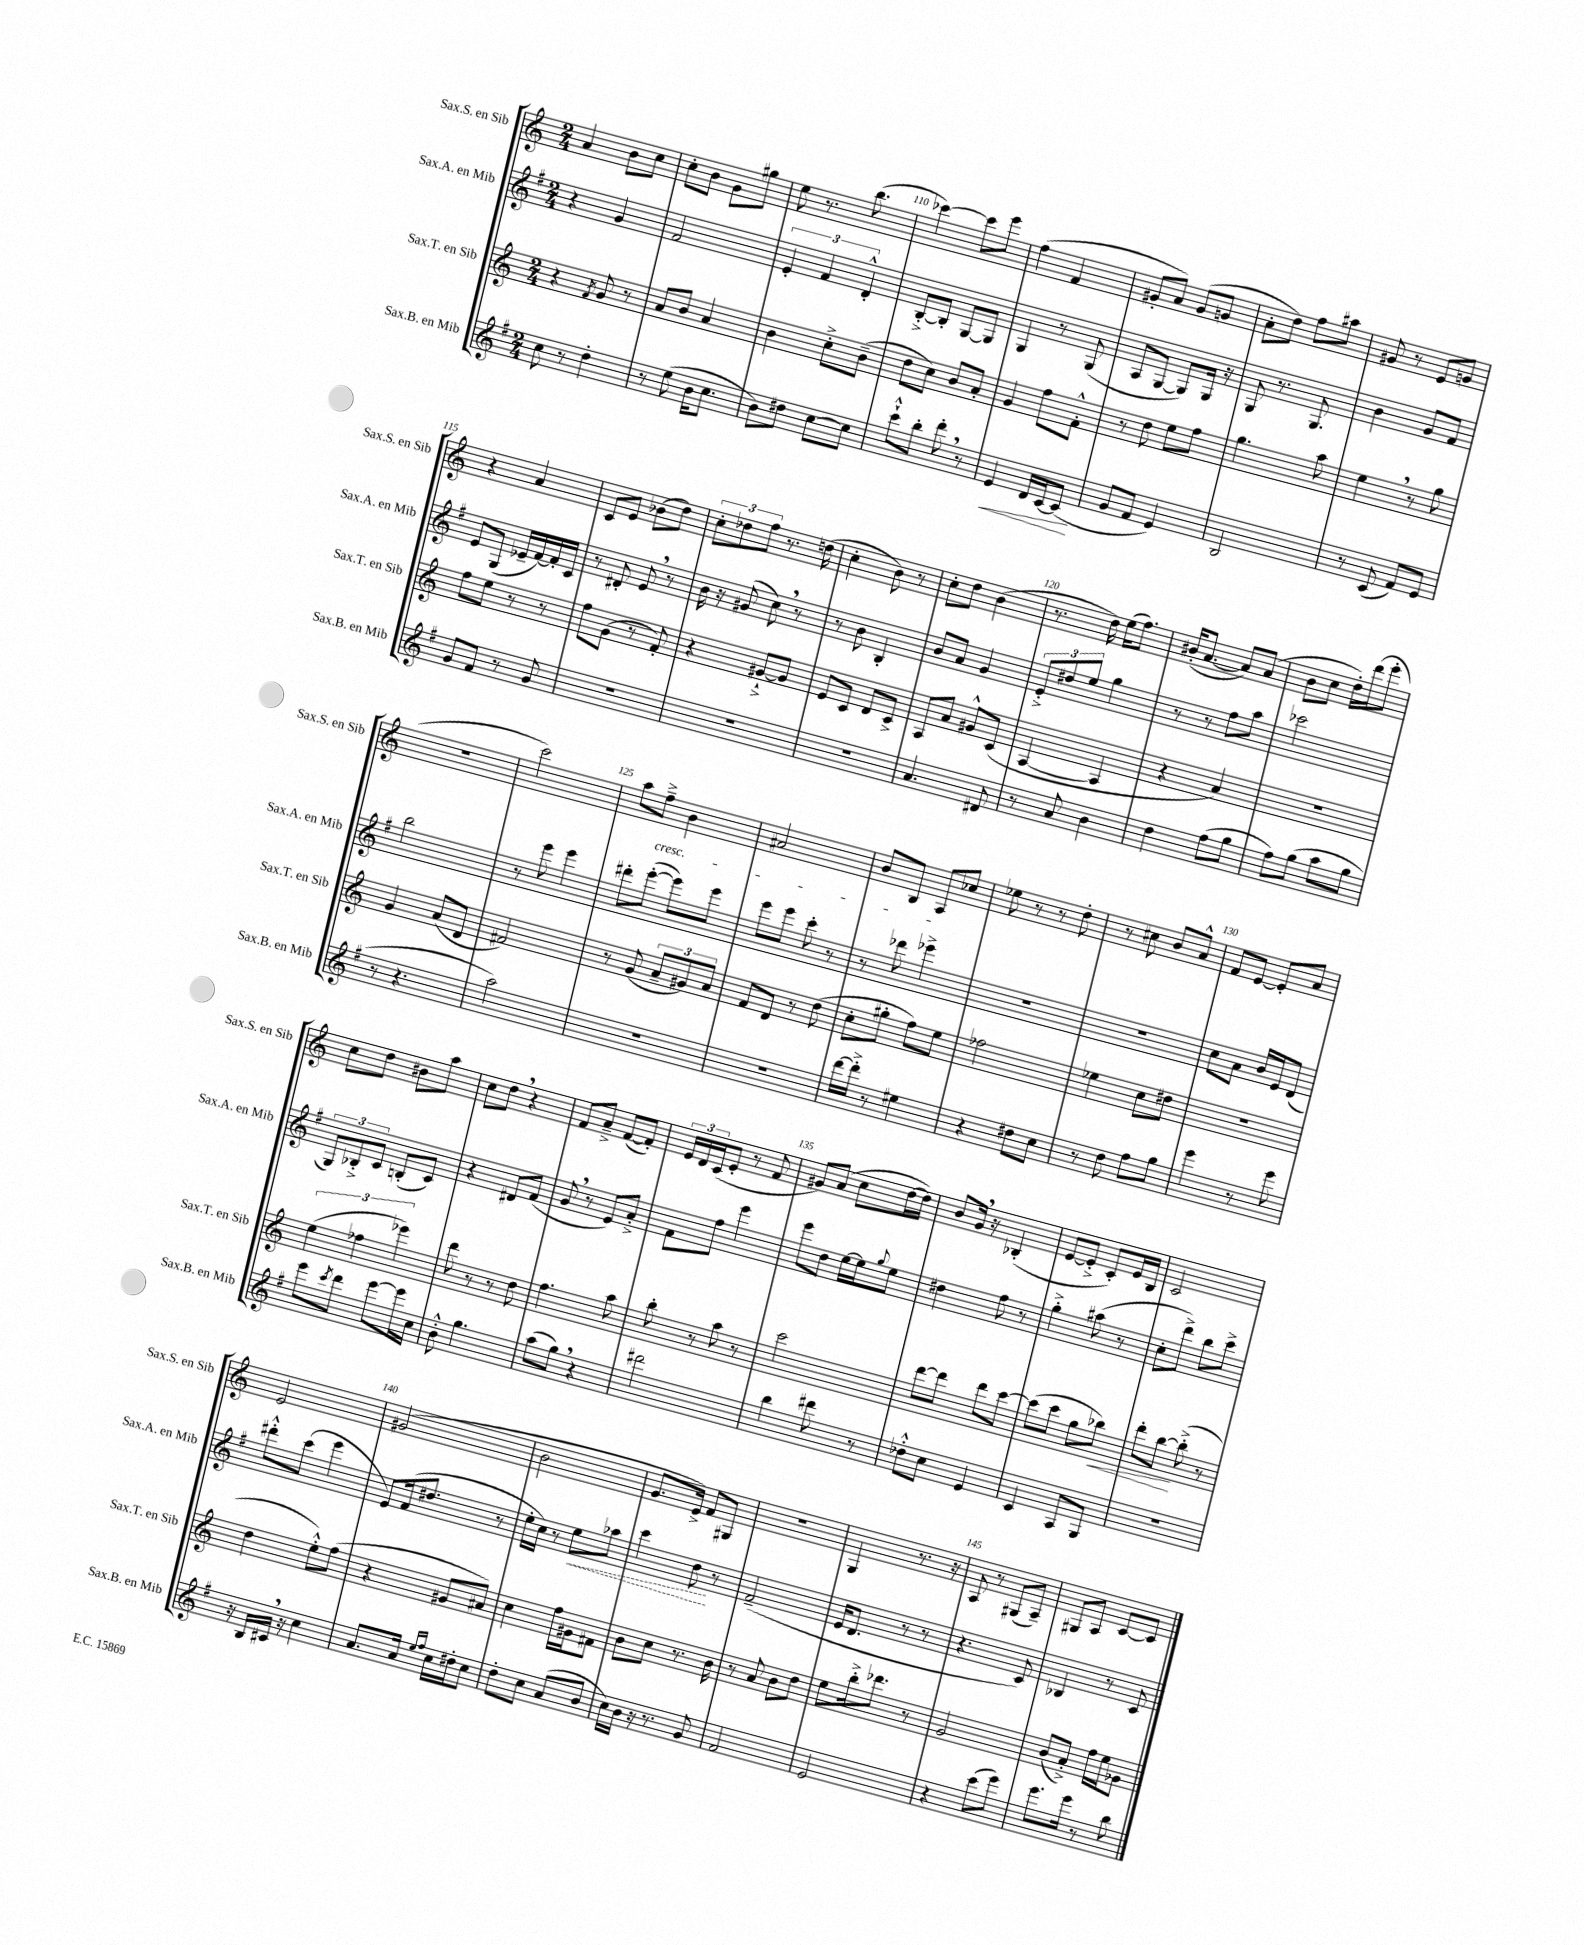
<<
\new StaffGroup <<
\new Staff = "s0" \with { instrumentName = "Sax.S. en Sib" shortInstrumentName = "Sax.S. en Sib" } {
    \clef treble \key c \major \numericTimeSignature \time 2/4
    a'4 b'8 c''8 |
    c''8-. b'8 g'8 gis''8 |
    e''8 r8. b''8.( |
    ces'''4~) ces'''8 e'''8 |
    f''4( f'4 |
    gis'8-. a'8) gis'8( g'8 |
    a'8-. d''8) f''8 ais''8 |
    gis'8 r8 e'8 g'8 |
    r4 a'4 |
    c'8 e'8 bes'8( d''8) |
    \tuplet 3/2 { c''8-. des''8 f''8 } r8. d''16( |
    c''4-. b'8) r8 |
    c''8-. d''8 b'4( |
    r8. d''16) e''16( f''8.) |
    bis'16-.( a'8.~ a'8) a'8( |
    b'8 c''8 d''16-.) d'''16( e'''8-. |
    r2 |
    c'''2) |
    a''8 f''8--->\cresc b'4 |
    ais'2 |
    b'8 b8 a8\! ces''8 |
    ees''8 r8 r8 d''8-. |
    r8 cis''8 b'8 a'8-^ |
    f'8 e'8~ e'8-. a'8 |
    c''8 d''8 bis'8 a''8 |
    c''8 d''8 \breathe r4 |
    f'8 a'8---> f'8~( f'8-.) |
    \tuplet 3/2 { e'16 d'16 c'16( } e'8-. r8 f'8 |
    gis'8) a'8( c''8 d''16~ d''16) |
    b'8 g'16 \breathe r16 bes4-.( |
    e'8~ e'8-.-> c'8-.) e'16 b16 |
    c'2 |
    e'2 |
    gis'2( |
    b'2 |
    g'8. e'16->) f'8 gis8 |
    r2 |
    g4 r8. r16 |
    a8 r8 gis8( a8--) |
    gis8 a8 c'8~ c'8 \bar "|." |
}
\new Staff = "s1" \with { instrumentName = "Sax.A. en Mib" shortInstrumentName = "Sax.A. en Mib" } {
    \clef treble \key g \major \numericTimeSignature \time 2/4
    r4 g'4 |
    fis'2 |
    \tuplet 3/2 { e'4-. fis'4 d'4-.-^ } |
    b8~-.-> b8-. g8~ g8 |
    g4 r8 g8( |
    a8 g8~ g8) g16 r16 |
    g8 r8. g8. |
    b'4 g'8 fis'8 |
    e'8 g8( ees'16-- fis'16~) fis'16-. c'16 |
    r8 dis'8-. e'8 \breathe r8 |
    b'16 r16 gis'8( c''8) \breathe r8 |
    r8 b'8 b4-. |
    b'8 a'8 g'4 |
    \tuplet 3/2 { e'8-.-> dis''8 e''8 } g''4 |
    r8 r8 fis''8 a''8 |
    ces'''2 |
    b''2 |
    r8 e'''8 e'''4 |
    dis'''8-. e'''8~-.( e'''8) e'''8 |
    e'''8 e'''8 c'''8-. r8 |
    r8 des'''8 ees'''4-> |
    R2 |
    R2 |
    c''8 a'8 b'16 e'16 d'8( |
    \tuplet 3/2 { g8) bes8-.-> c'8 } b8-.( c'8) |
    r4 dis'8 fis'8( |
    g'8 \breathe r8 e'8) a'8-.-> |
    fis'8 fis''8 e'''4 |
    e'''8 d''8 e''16~ e''16 \appoggiatura { g''8 } e''8 |
    dis''4 fis''8 r8 |
    g''4-.-> ais''8( r8 |
    c''8-. d'''8->) b''8 c'''8-> |
    dis'''8-.-^ c'''8( e'''4 |
    e'8) fis'16( dis''8. r8 |
    e''16-. c''16) r8 \once \override Hairpin.style = #'dashed-line e''8\< aes''8 |
    c'''4 d''8\! r8 |
    fis'2--( |
    e'16 d'8. r8 r8 |
    r4. c'8) |
    bes4 r8 c'8 \bar "|." |
}
\new Staff = "s2" \with { instrumentName = "Sax.T. en Sib" shortInstrumentName = "Sax.T. en Sib" } {
    \clef treble \key c \major \numericTimeSignature \time 2/4
    r4 \acciaccatura { f'8 } g'8 r8 |
    a'8 b'8 a'4 |
    b'4 c''8-.-> b'8--( |
    d''8 c''8) b'8 a'8-. |
    g'4 f''8 f'8-.-^ |
    r8 d''8 e''8 f''8 |
    g''4. a''8 |
    e''4 \breathe r8 g''8 |
    f''8 e''8 r8 r8 |
    f''8 g'8( r8 f'8-.) |
    r4 gis'8~-!-> gis'8 |
    e'8 c'8 d'8 c'8-> |
    a8 a'8 gis'8-^ c'8( |
    a4~ a4 |
    r4 a'4) |
    r2 |
    g'4 a'8( d'8 |
    fis'2) |
    r8 g'8( \tuplet 3/2 { a'8-- gis'8) a'8 } |
    f'8 d'8 r8 d''8( |
    c''8-. gis''8-. f''8) e''8 |
    fes''2 |
    ees''4 c''8 dis''8 |
    r2 |
    \tuplet 3/2 { e''4( fes''4 ees'''4) } |
    d'''8 r8 r8 d''8 |
    f''4. a''8 |
    b''8-. r8 a''8 r8 |
    c'''2 |
    d'''8~ d'''8 d'''8 c'''8~ |
    c'''8( c'''8 g''8 bes''8\<) |
    d'''8-. b''8~\! b''8-.->( r8 |
    d''4 e''8-.-^) f''8( |
    r4 gis'8 ais'8) |
    c''4 f''16 gis'16 fis'8 |
    b'8 c''8 r8. b'16 |
    r8 a'8 b'8 d''8 |
    e''8 b''16-.-> des'''8. r8 |
    g'2 |
    b'8( a'8-.->) f''16 e''16 ges'8 \bar "|." |
}
\new Staff = "s3" \with { instrumentName = "Sax.B. en Mib" shortInstrumentName = "Sax.B. en Mib" } {
    \clef treble \key g \major \numericTimeSignature \time 2/4
    c''8 r8 d''4-. |
    r8 e''8( b'16 c''8. |
    b'8) dis''8 c''8~ c''8 |
    c'''8-!-^ b''8-. d'''8-. \breathe r8 |
    e'4\< d'16 c'16~ c'8\!( |
    g'8 fis'8 e'4) |
    b2 |
    r8 c'8( fis'8) e'8 |
    g'8 fis'8 r8 g'8 |
    R2 |
    R2 |
    R2 |
    a'4. dis'8 |
    r8 a'8 b'4 |
    d''4 fis''8( g''8 |
    fis''8) g''8( a''8 g''8 |
    r8 r4. |
    a''2) |
    R2 |
    R2 |
    d'''16~ d'''16-.-> r8 eis''4 |
    r4 dis''8 c''8 |
    r8 d''8 fis''8 g''8 |
    e'''4 r8 e'''8 |
    e'''8 \acciaccatura { c'''8 } d'''8 e'''8~ e'''16 c''16 |
    b'8-.-^ g''4. |
    a''8( g''8) \breathe r4 |
    dis'''2 |
    b''4 dis'''8 r8 |
    des''8-.-^ c''8 e'4 |
    c'4 a8 g8 |
    R2 |
    r16 b16 cis'16 \breathe r16 c''4 |
    a'8. a'16 \grace { e''16 fis''16 } c''16 dis''16-. c''8 |
    d''8-. c''8 a'8( b'8 |
    c''16) b'16 r16 r8. g'8 |
    fis'2 |
    e'2 |
    r4 c'''8( e'''8) |
    e'''8. e'''16 r8 b''8 \bar "|." |
}
>>
>>
\layout { \context { \Score currentBarNumber = #107 \override BarNumber.break-visibility = ##(#f #t #t) barNumberVisibility = #(every-nth-bar-number-visible 5) } }
